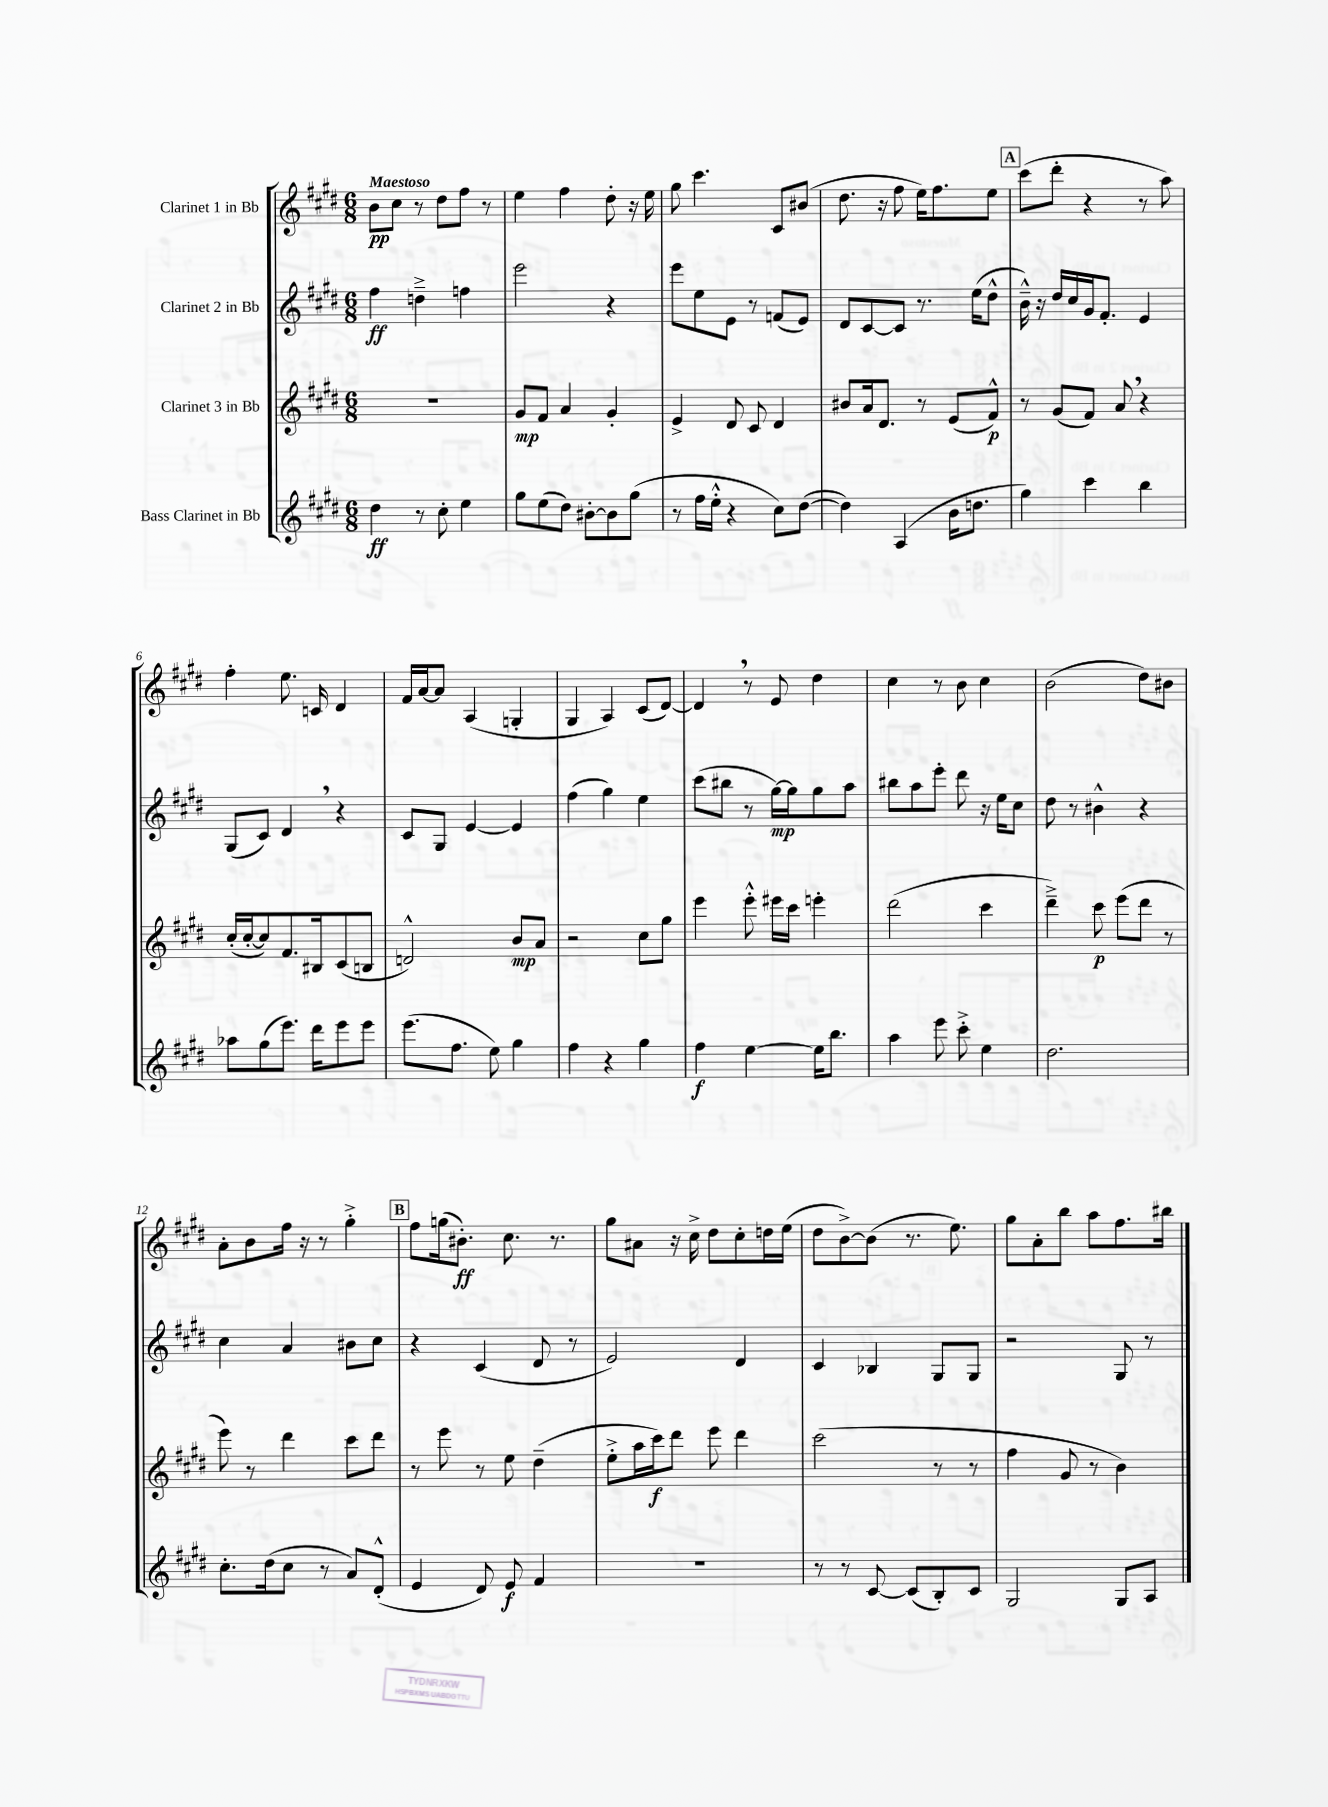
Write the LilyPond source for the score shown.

<<
\new StaffGroup <<
\new Staff = "s0" \with { instrumentName = "Clarinet 1 in Bb" } {
    \clef treble \key e \major \numericTimeSignature \time 6/8 \tempo "Maestoso"
    b'8\pp cis''8 r8 dis''8 fis''8 r8 |
    e''4 fis''4 dis''8-. r16 e''16 |
    gis''8 cis'''4. cis'8 bis'8( |
    dis''8. r16 fis''8 e''16) fis''8. e''8 |
    \mark \markup { \box "A" } cis'''8( dis'''8-. r4 r8 a''8) |
    fis''4-. e''8. c'16 dis'4 |
    fis'16 a'16~ a'8 a4( g4-. |
    gis4 a4) cis'8( dis'8~) |
    dis'4 \breathe r8 e'8 dis''4 |
    cis''4 r8 b'8 cis''4 |
    b'2( dis''8) bis'8 |
    a'8-. b'8 fis''16 r16 r8 gis''4-.-> |
    \mark \markup { \box "B" } fis''8 g''16( bis'8.-.\ff) cis''8. r8. |
    gis''8 ais'8 r16 cis''16-> dis''8 cis''8-. d''16 e''16( |
    dis''8 b'8~->) b'8( r8. e''8.) |
    gis''8 a'8-. b''8 a''8 fis''8. bis''16 \bar "|." |
}
\new Staff = "s1" \with { instrumentName = "Clarinet 2 in Bb" } {
    \clef treble \key e \major \numericTimeSignature \time 6/8
    fis''4\ff d''4---> f''4 |
    e'''2 r4 |
    e'''8 e''8 e'8 r8 f'8( e'8) |
    dis'8 cis'8~ cis'8 r8. e''16( dis''8-^ |
    \mark \markup { \box "A" } b'16---^) r16 dis''16 cis''16 gis'16 fis'8.-. e'4 |
    gis8( cis'8) dis'4 \breathe r4 |
    cis'8 gis8 e'4~ e'4 |
    fis''4( gis''4) e''4 |
    cis'''8( bis''8 r8 gis''16~\mp) gis''16 gis''8 a''8 |
    bis''8 a''8 e'''8-. dis'''8 r16 e''16 cis''8 |
    dis''8 r8 bis'4-^ r4 |
    cis''4 a'4 bis'8 cis''8 |
    \mark \markup { \box "B" } r4 cis'4( dis'8 r8 |
    e'2) dis'4 |
    cis'4 bes4 gis8 gis8 |
    r2 gis8 r8 \bar "|." |
}
\new Staff = "s2" \with { instrumentName = "Clarinet 3 in Bb" } {
    \clef treble \key e \major \numericTimeSignature \time 6/8
    R2. |
    gis'8\mp fis'8 a'4 gis'4-. |
    e'4-> dis'8 cis'8 dis'4 |
    bis'8 a'16 dis'8. r8 e'8( fis'8-^\p) |
    \mark \markup { \box "A" } r8 gis'8( fis'8) a'8 \breathe r4 |
    cis''16-.( cis''16~-. cis''8) fis'8. bis16 cis'8( b8 |
    d'2-^) b'8\mp a'8 |
    r2 cis''8 gis''8 |
    e'''4 e'''8-.-^ eis'''16 cis'''16 e'''4-. |
    dis'''2( cis'''4 |
    dis'''4--->) cis'''8\p e'''8( dis'''8 r8 |
    e'''8) r8 dis'''4 cis'''8 dis'''8 |
    \mark \markup { \box "B" } r8 e'''8 r8 e''8 dis''4--( |
    e''8-.-> a''16 cis'''16\f) dis'''8 e'''8 dis'''4 |
    cis'''2( r8 r8 |
    fis''4 gis'8 r8 b'4) \bar "|." |
}
\new Staff = "s3" \with { instrumentName = "Bass Clarinet in Bb" } {
    \clef treble \key e \major \numericTimeSignature \time 6/8
    dis''4\ff r8 cis''8-. e''4 |
    gis''8 e''8( dis''8) bis'8~-. bis'8 gis''8( |
    r8 fis''16 e''16-.-^ r4 cis''8) dis''8~( |
    dis''4) a4( b'16 d''8. |
    \mark \markup { \box "A" } gis''4) cis'''4 b''4 |
    aes''8 gis''8( e'''8.) dis'''16 e'''8 e'''8 |
    e'''8.( fis''8. e''8) gis''4 |
    fis''4 r4 gis''4 |
    fis''4\f e''4~ e''16 b''8. |
    a''4 e'''8 cis'''8-.-> e''4 |
    dis''2. |
    cis''8.-. dis''16( cis''8 r8 a'8) dis'8-.-^( |
    \mark \markup { \box "B" } e'4 dis'8) e'8\f fis'4 |
    R2. |
    r8 r8 cis'8~ cis'8( b8-.) cis'8 |
    gis2 gis8 a8 \bar "|." |
}
>>
>>
